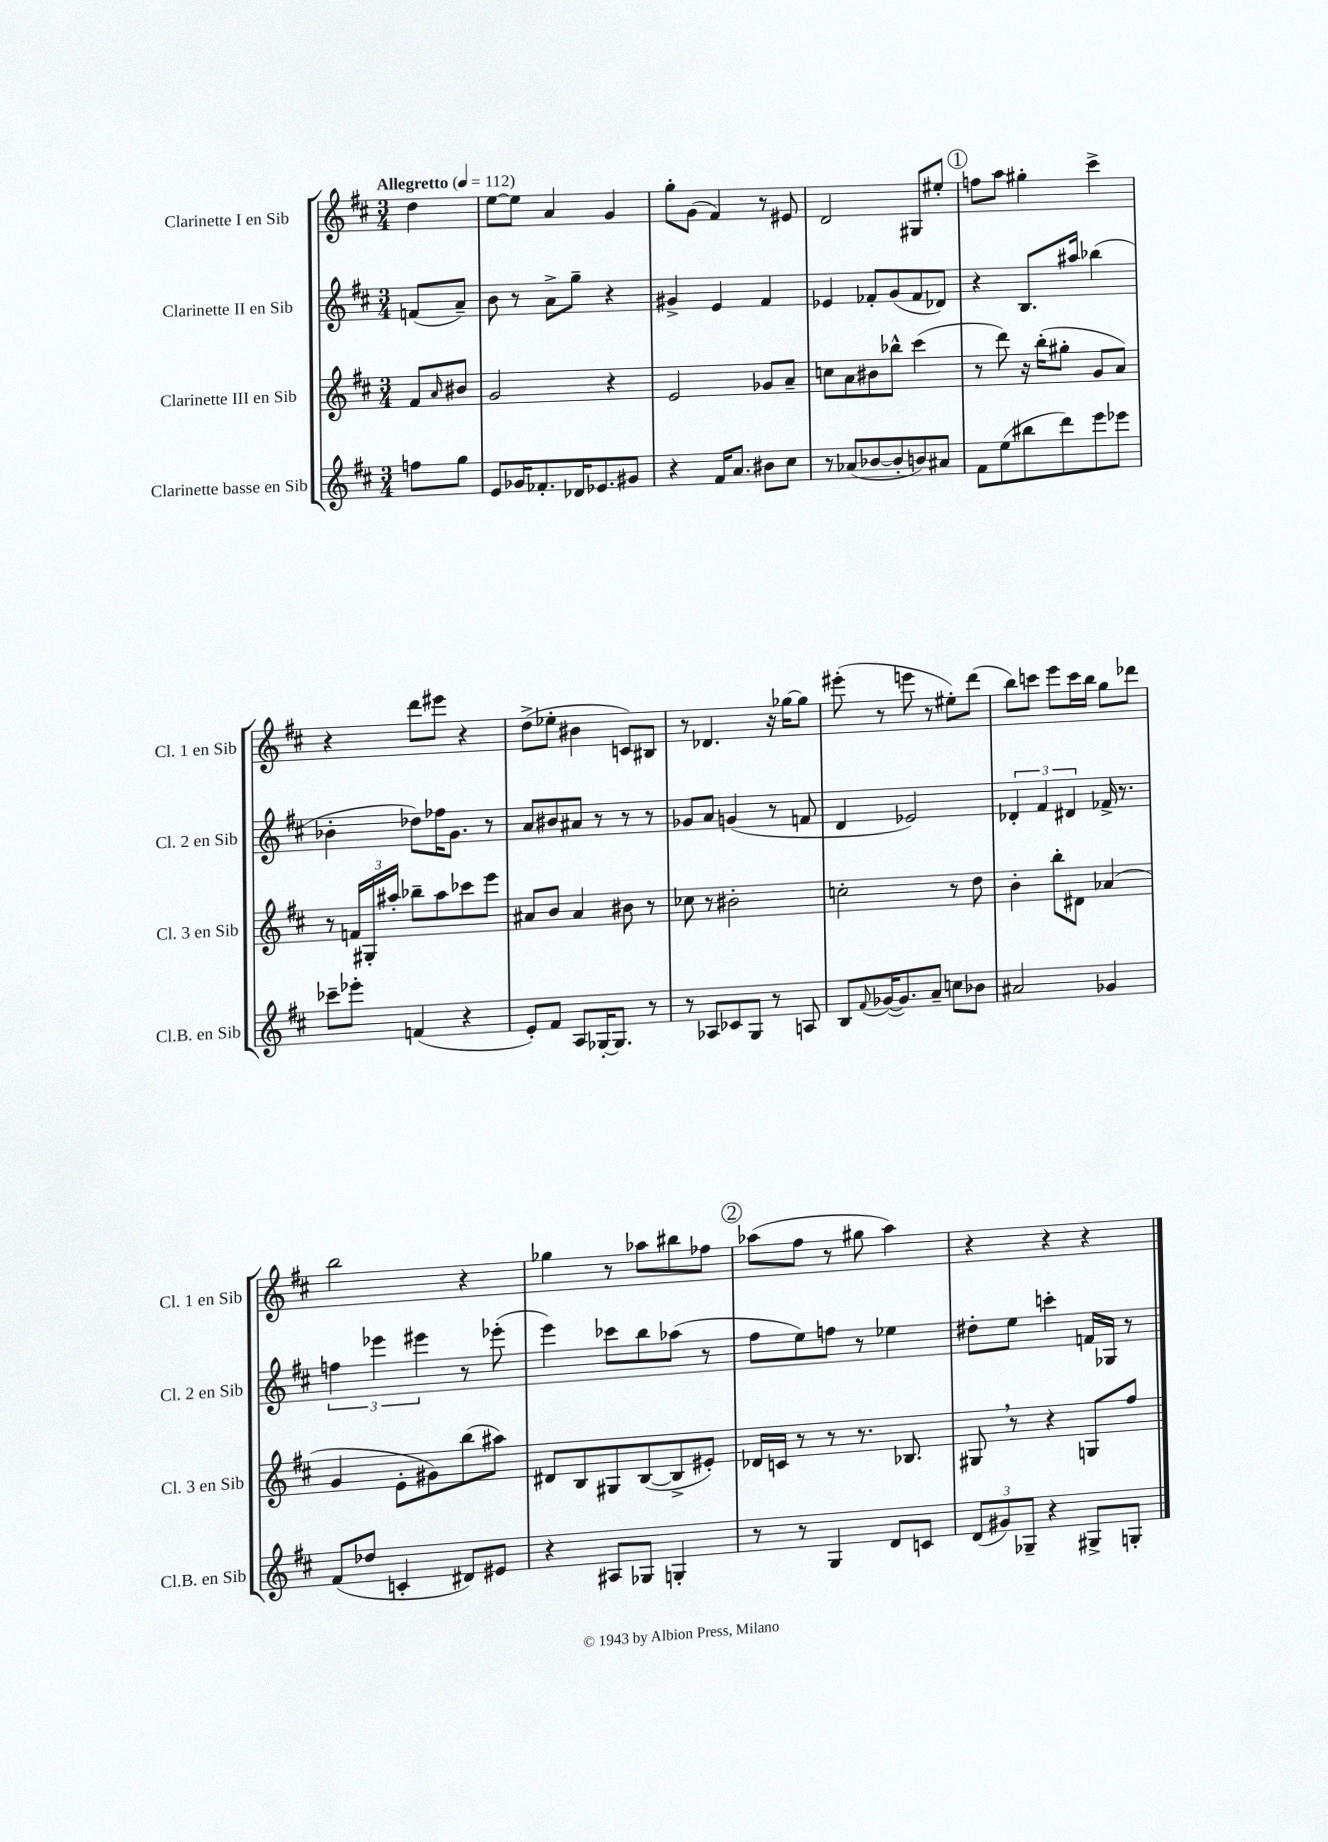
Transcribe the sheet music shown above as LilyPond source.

<<
\new StaffGroup <<
\new Staff = "s0" \with { instrumentName = "Clarinette I en Sib" shortInstrumentName = "Cl. 1 en Sib" } {
    \clef treble \key d \major \numericTimeSignature \time 3/4 \partial 4 \tempo "Allegretto" 4 = 112
    d''4 |
    e''8~ e''8 a'4 g'4 |
    g''8-. g'8( fis'4) r8 eis'8 |
    d'2 gis8 eis''8-. |
    \mark \markup { \circle "1" } f''8 a''8 gis''4-. cis'''4-> |
    r4 d'''8 eis'''8 r4 |
    d''8->( ees''8-. bis'4 c'8) bis8 |
    r8 des'4. r16 ges''16~ ges''8 |
    eis'''8-.( r8 e'''8 r8 eis''8-.) d'''8( |
    b''8) c'''8 e'''8 c'''16 b''16 g''8 des'''8 |
    b''2 r4 |
    ges''4 r8 aes''8 bis''8 fes''8 |
    \mark \markup { \circle "2" } aes''8( fis''8 r8 gis''8 aes''4) |
    r4 r4 r4 \bar "|." |
}
\new Staff = "s1" \with { instrumentName = "Clarinette II en Sib" shortInstrumentName = "Cl. 2 en Sib" } {
    \clef treble \key d \major \numericTimeSignature \time 3/4 \partial 4
    f'8( a'8--) |
    b'8 r8 a'8-> g''8-- r4 |
    gis'4-> e'4 fis'4 |
    ees'4 fes'8-. g'8( fes'8 des'8) |
    \mark \markup { \circle "1" } r4 b8. ais''16 bes''4( |
    bes'4-. des''8) fes''16 g'8. r8 |
    a'8 bis'8 ais'8 r8 r8 r8 |
    ges'8 a'8 g'4( r8 f'8 |
    d'4 ees'2) |
    \tuplet 3/2 { des'4-. fis'4 dis'4 } fes'16-> r8. |
    \tuplet 3/2 { f''4 ees'''4 eis'''4 } r8 ees'''8-.( |
    e'''4) ces'''8 b''8 aes''8( r8 |
    \mark \markup { \circle "2" } fis''8 e''8) f''8 r8 ees''4 |
    dis''8-. e''8 c'''4-. f'16 ges16 r8 \bar "|." |
}
\new Staff = "s2" \with { instrumentName = "Clarinette III en Sib" shortInstrumentName = "Cl. 3 en Sib" } {
    \clef treble \key d \major \numericTimeSignature \time 3/4 \partial 4
    fis'8 \grace { a'16 } bis'8 |
    g'2 r4 |
    e'2 ges'8 a'8-- |
    c''8 a'8 bis'8 bes''8-^ cis'''4( |
    \mark \markup { \circle "1" } r8 d'''8) r16 b''16-.( gis''8-. g'8 a'8) |
    r8 \tuplet 3/2 { f'16 gis16-. ais''16-. } bes''8-- ais''8 ces'''8 e'''8 |
    ais'8 b'8 ais'4 bis'8 r8 |
    ces''8 r8 bis'2-. |
    c''2-. r8 d''8 |
    b'4-. b''8-. dis'8 aes'4( |
    g'4 e'8-. gis'8) b''8( ais''8) |
    dis'8 b8 gis8 b8~( b8-> eis'8-.) |
    \mark \markup { \circle "2" } des'16 c'16 r8 r8 r8. bes8. |
    gis8 \breathe r8 r4 g8 fis''8 \bar "|." |
}
\new Staff = "s3" \with { instrumentName = "Clarinette basse en Sib" shortInstrumentName = "Cl.B. en Sib" } {
    \clef treble \key d \major \numericTimeSignature \time 3/4 \partial 4
    f''8 g''8 |
    e'8 ges'16 fes'8.-. des'16 ees'8. gis'8 |
    r4 fis'16 a'8. bis'8 cis''8 |
    r8 aes'8( bes'8~ bes'8-. b'8) ais'8 |
    \mark \markup { \circle "1" } fis'8 e''8( bis''8 d'''8) e'''8 ees'''8 |
    ces'''8-- ees'''8-. f'4( r4 |
    e'8-.) fis'8 a8 ges16~-. ges8. r8 |
    r8 aes8 ces'8 g8 r8 a8 |
    b8 \appoggiatura { fis'8 } ges'16~( ges'8.) a'8-- c''8 bes'8 |
    ais'2 ges'4 |
    fis'8( des''8 c'4-. dis'8) eis'8 |
    r4 ais8 ges8 g4-. |
    \mark \markup { \circle "2" } r8 r8 g4 d'8 c'8 |
    \tuplet 3/2 { d'8( gis'8) ges8-- } r4 gis8-> g8-. \bar "|." |
}
>>
>>
\layout { \context { \Score \remove "Bar_number_engraver" } }
